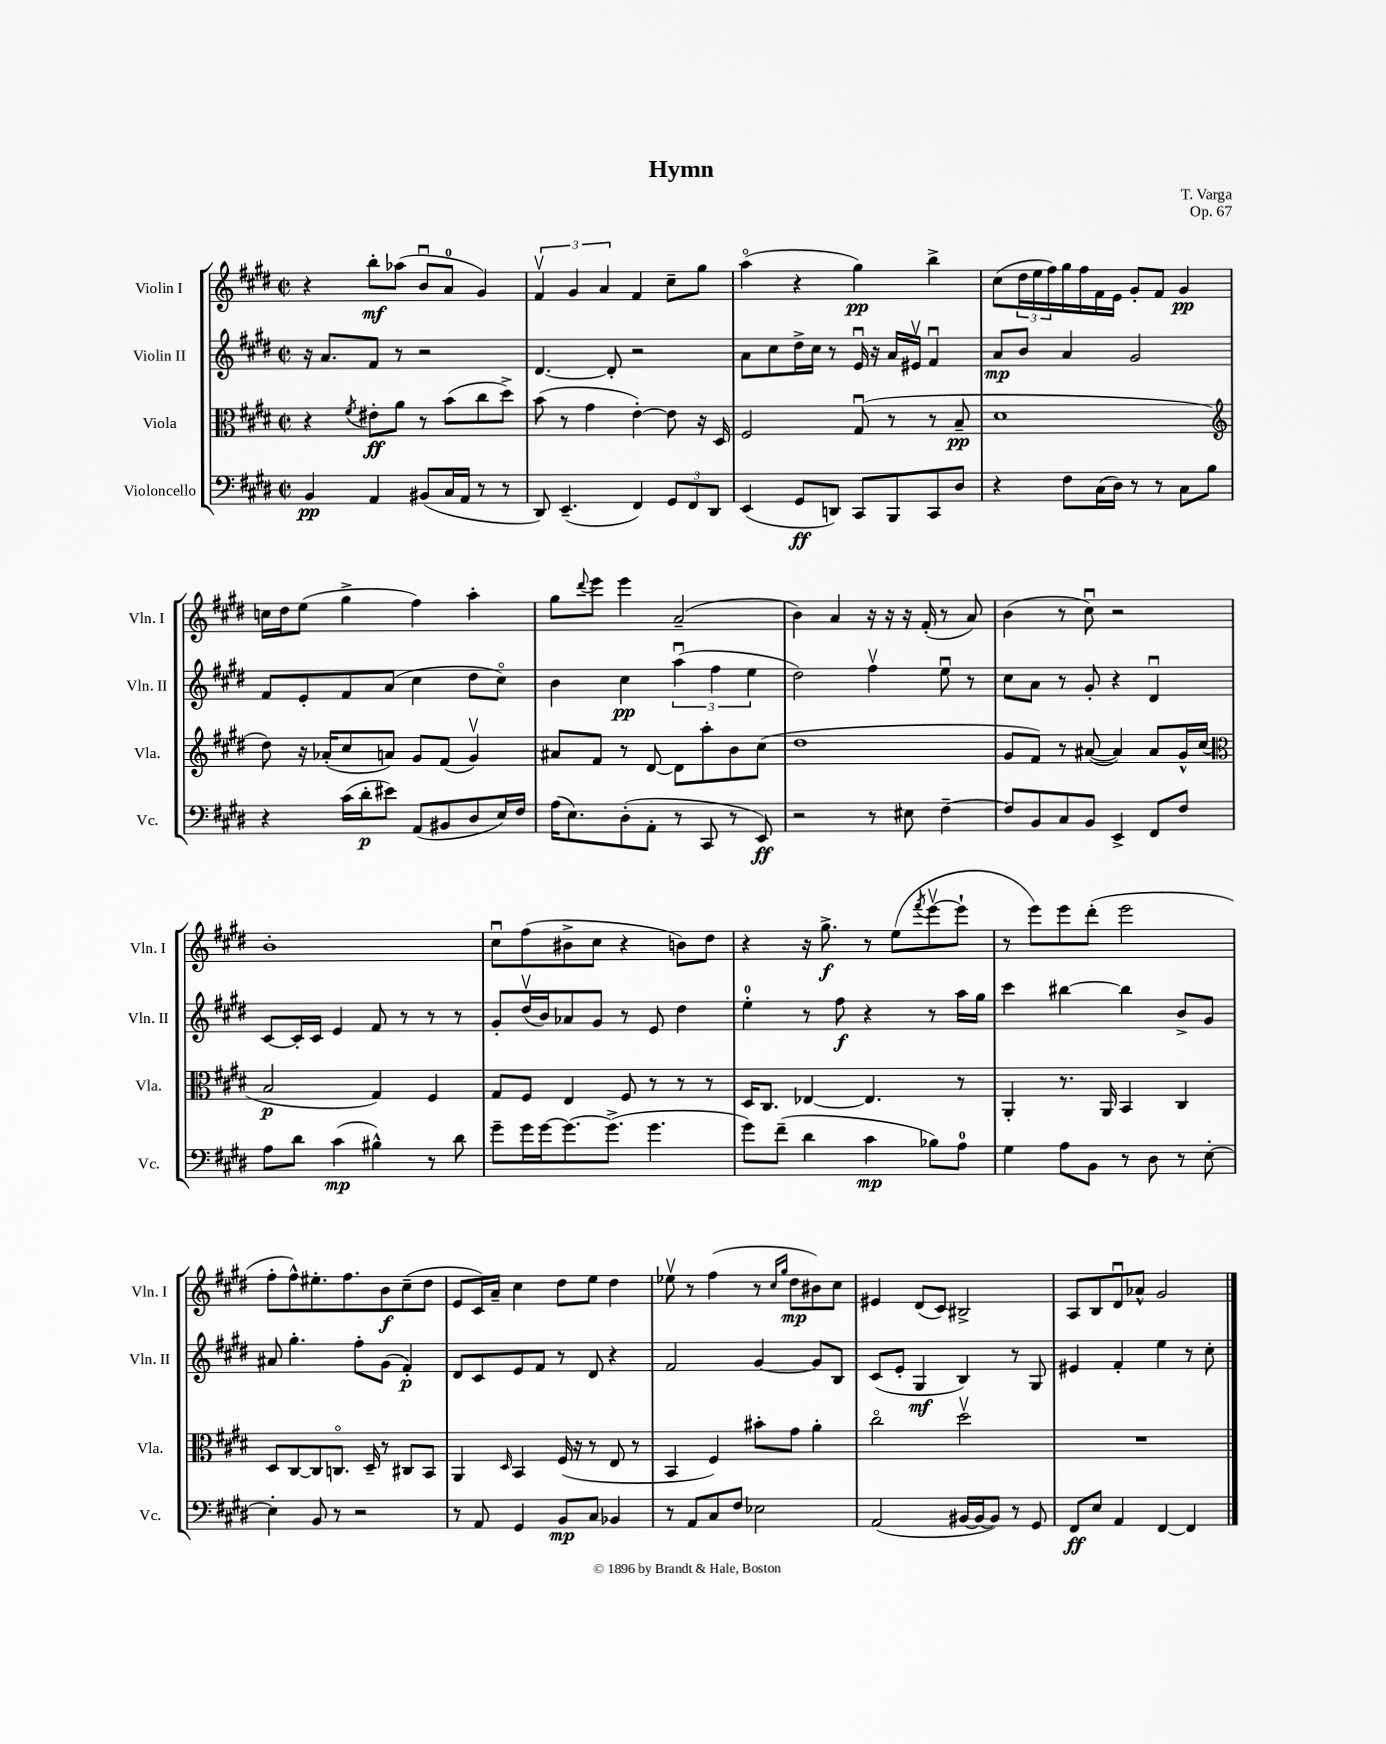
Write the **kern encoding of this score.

**kern	**dynam	**kern	**dynam	**kern	**dynam	**kern	**dynam
*part4	*part4	*part3	*part3	*part2	*part2	*part1	*part1
*staff4	*staff4	*staff3	*staff3	*staff2	*staff2	*staff1	*staff1
*I"Violoncello	*	*I"Viola	*	*I"Violin II	*	*I"Violin I	*
*I'Vc.	*	*I'Vla.	*	*I'Vln. II	*	*I'Vln. I	*
*clefF4	*	*clefC3	*	*clefG2	*	*clefG2	*
*k[f#c#g#d#]	*	*k[f#c#g#d#]	*	*k[f#c#g#d#]	*	*k[f#c#g#d#]	*
*M2/2	*	*M2/2	*	*M2/2	*	*M2/2	*
*met(c|)	*	*met(c|)	*	*met(c|)	*	*met(c|)	*
=1	=1	=1	=1	=1	=1	=1	=1
4BB/	pp	4r	.	16r	.	4r	.
.	.	.	.	8.a/L	.	.	.
.	.	8qf#/	.	.	.	.	.
4AA/	.	8e#X'\L	ff	8f#/J	.	8bb'\L	mf
.	.	8a\J	.	8r	.	(8aa-X\J	.
(8BB#X/L	.	8r	.	2r	.	8bu/L	.
16C#/L	.	(8b\L	.	.	.	8a/J	.
16AA/JJ	.	.	.	.	.	.	.
8r	.	8cc#\	.	.	.	4g#/)	.
8r	.	8dd#^\J)	.	.	.	.	.
=2	=2	=2	=2	=2	=2	=2	=2
8DD#/)	.	(8b\	.	[4.d#/	.	6f#v/	.
(4.EE~/	.	8r	.	.	.	.	.
.	.	.	.	.	.	6g#/	.
.	.	4g#\	.	.	.	.	.
.	.	.	.	.	.	6a/	.
.	.	.	.	8d#'/]	.	.	.
4FF#/)	.	[4e'\)	.	2r	.	4f#/	.
12GG#/L	.	8e\]	.	.	.	8cc#~\L	.
12FF#/	.	.	.	.	.	.	.
.	.	16r	.	.	.	8gg#\J	.
12DD#/J	.	.	.	.	.	.	.
.	.	16D#/	.	.	.	.	.
=3	=3	=3	=3	=3	=3	=3	=3
(4EE/	.	2F#/	.	8a\L	.	(4aa\	.
.	.	.	.	8cc#\	.	.	.
8GG#/L	ff	.	.	16dd#^\L	.	4r	.
.	.	.	.	16cc#\JJ	.	.	.
8DDn/J)	.	.	.	8r	.	.	.
8CC#/L	.	(8G#u/	.	16eu/	.	4gg#\)	pp
.	.	.	.	16r	.	.	.
8BBB/	.	8r	.	16a/LL	.	.	.
.	.	.	.	16e#Xv/JJ	.	.	.
8CC#/	.	8r	.	4f#u/	.	4bb^\	.
8D#/J	.	8B~/	pp	.	.	.	.
=4	=4	=4	=4	=4	=4	=4	=4
4r	.	1d#	.	8a/L	mp	(8cc#\L	.
.	.	.	.	8b/J	.	24dd#\L	.
.	.	.	.	.	.	24ee\	.
.	.	.	.	.	.	24ff#\)	.
8F#\L	.	.	.	4a/	.	16gg#\	.
.	.	.	.	.	.	16ff#\	.
(16C#\L	.	.	.	.	.	16f#\	.
16D#\JJ)	.	.	.	.	.	16e\JJ	.
8r	.	.	.	2g#/	.	8g#'/L	.
8r	.	.	.	.	.	8f#/J	.
8C#\L	.	.	.	.	.	4g#/	pp
8B\J	.	.	.	.	.	.	.
!!LO:LB:g=z
=5	=5	=5	=5	=5	=5	=5	=5
*	*	*clefG2	*	*	*	*	*
4r	.	8dd#\)	.	8f#/L	.	16ccn\LL	.
.	.	.	.	.	.	16dd#\J	.
.	.	16r	.	8e'/	.	(8ee\J	.
.	.	(16a-X'/KL	.	.	.	.	.
(16c#\LL	.	8cc#/	.	8f#/	.	4gg#^\	.
16d#'\J	p	.	.	.	.	.	.
8e#X\J)	.	8an/J)	.	(8a/J	.	.	.
(8AA/L	.	8g#/L	.	4cc#\	.	4ff#\)	.
8BB#X/	.	(8f#/J	.	.	.	.	.
8D#/	.	4g#v/)	.	8dd#\L	.	4aa'\	.
16E/L)	.	.	.	8cc#\J)	.	.	.
16F#/JJ	.	.	.	.	.	.	.
=6	=6	=6	=6	=6	=6	=6	=6
(16A\KL	.	8a#X/L	.	4b\	.	8gg#\L	.
8.E\)	.	.	.	.	.	.	.
.	.	.	.	.	.	8qqddd#/	.
.	.	8f#/J	.	.	.	8eee\J	.
(8D#'\	.	8r	.	4cc#\	pp	4eee\	.
8AA'\J	.	[8d#/	.	.	.	.	.
8r	.	8d#\L]	.	(6aau\	.	(2a~/	.
8CC#/	.	8aa'\	.	.	.	.	.
.	.	.	.	6ff#\	.	.	.
8r	.	8b\	.	.	.	.	.
.	.	.	.	6ee\	.	.	.
8EE/)	ff	(8cc#\J	.	.	.	.	.
=7	=7	=7	=7	=7	=7	=7	=7
2r	.	1dd#	.	2dd#\)	.	4b\)	.
.	.	.	.	.	.	4a/	.
8r	.	.	.	4ff#v\	.	16r	.
.	.	.	.	.	.	16r	.
8E#X\	.	.	.	.	.	16r	.
.	.	.	.	.	.	(16f#'/	.
[4F#~\	.	.	.	8eeu\	.	8r	.
.	.	.	.	8r	.	8a/)	.
=8	=8	=8	=8	=8	=8	=8	=8
8F#/L]	.	8g#/L	.	8cc#\L	.	(4b\	.
8BB/	.	8f#/J)	.	8a\J	.	.	.
8C#/	.	8r	.	8r	.	8r	.
8BB/J	.	([8a#X/	.	8g#'/	.	8cc#u\)	.
4EE^/	.	4a#/])	.	4r	.	2r	.
8FF#/L	.	8a#/L	.	4d#u/	.	.	.
8F#/J	.	16g#^^/L	.	.	.	.	.
.	.	(16cc#/JJ	.	.	.	.	.
!!LO:LB:g=z
=9	=9	=9	=9	=9	=9	=9	=9
*	*	*clefC3	*	*	*	*	*
8A\L	.	2B/	p	[8c#/L	.	1b'	.
8d#\J	.	.	.	16c#'/L]	.	.	.
.	.	.	.	16c#/JJ	.	.	.
(4c#\	mp	.	.	4e/	.	.	.
4B#X^^\)	.	4G#/)	.	8f#/	.	.	.
.	.	.	.	8r	.	.	.
8r	.	4F#/	.	8r	.	.	.
8d#\	.	.	.	8r	.	.	.
=10	=10	=10	=10	=10	=10	=10	=10
8g#~\L	.	8G#/L	.	8g#'/L	.	8cc#u\L	.
16g#\L	.	8F#/J	.	(16dd#v/L	.	(8ff#\	.
[16g#\J	.	.	.	16b/J)	.	.	.
8.g#\_	.	4E/	.	8a-X/	.	8b#X^\	.
.	.	.	.	8g#/J	.	8cc#\J	.
(8.g#^\J]	.	.	.	.	.	.	.
.	.	8F#/	.	8r	.	4r	.
4.g#\	.	8r	.	8e/	.	.	.
.	.	8r	.	4dd#\	.	8bn\L)	.
.	.	8r	.	.	.	8dd#\J	.
=11	=11	=11	=11	=11	=11	=11	=11
8g#\L)	.	16D#/KL	.	4ee'\	.	4r	.
.	.	8.C#/J	.	.	.	.	.
(8f#~\J	.	.	.	.	.	.	.
4d#\	.	[4E-X/	.	8r	.	16r	.
.	.	.	.	.	.	8.gg#^\	f
.	.	.	.	8ff#\	f	.	.
4c#\	mp	4.E-/]	.	4r	.	8r	.
.	.	.	.	.	.	(8ee\L	.
.	.	.	.	.	.	8qfff#/	.
8B-X\L)	.	.	.	8r	.	[8eeev\	.
8A\J	.	8r	.	16aa\LL	.	8eee`\J]	.
.	.	.	.	16gg#\JJ	.	.	.
=12	=12	=12	=12	=12	=12	=12	=12
4G#\	.	4AA'/	.	4ccc#\	.	8r	.
.	.	.	.	.	.	8eee\L)	.
8A\L	.	8.r	.	[4bb#X\	.	8eee\	.
8BB\J	.	.	.	.	.	(8ddd#'\J	.
.	.	16AA/	.	.	.	.	.
8r	.	4BB/	.	4bb#\]	.	2eee\	.
8D#\	.	.	.	.	.	.	.
8r	.	4C#/	.	8b^/L	.	.	.
[8E'\	.	.	.	8g#/J	.	.	.
!!LO:LB:g=z
=13	=13	=13	=13	=13	=13	=13	=13
4E'\]	.	8D#/L	.	8a#X/	.	8ff#'\L	.
.	.	[8C#/	.	4.gg#'\	.	8ff#^^\)	.
8BB/	.	8C#/]	.	.	.	8.ee#X'\	.
8r	.	8.Cn/J	.	.	.	.	.
.	.	.	.	.	.	8.ff#\	.
2r	.	.	.	8ff#'\L	.	.	.
.	.	16D#~/	.	.	.	.	.
.	.	8r	.	(8g#\J	.	8b\	f
.	.	8C#X/L	.	4f#'/)	p	(8cc#~\	.
.	.	8BB/J	.	.	.	8dd#\J	.
=14	=14	=14	=14	=14	=14	=14	=14
8r	.	4AA/	.	8d#/L	.	8e/L	.
8AA/	.	.	.	8c#/	.	16c#/L)	.
.	.	.	.	.	.	16a~/JJ	.
.	.	16qqD#/	.	.	.	.	.
4GG#/	.	4BB/	.	8e/	.	4cc#\	.
.	.	.	.	8f#/J	.	.	.
8BB/L	mp	(16F#/	.	8r	.	8dd#\L	.
.	.	16r	.	.	.	.	.
8C#/J	.	8r	.	8d#/	.	8ee\J	.
4BB-X/	.	8E/	.	4r	.	4dd#\	.
.	.	8r	.	.	.	.	.
=15	=15	=15	=15	=15	=15	=15	=15
8r	.	4BB/	.	2f#/	.	8ee-Xv\	.
8AA/L	.	.	.	.	.	8r	.
8C#/	.	4F#/)	.	.	.	(4ff#\	.
8F#/J	.	.	.	.	.	.	.
2E-X\	.	8b#X'\L	.	[4g#/	.	8r	.
.	.	.	.	.	.	16qqcc#/LL	.
.	.	.	.	.	.	16qqgg#/JJ	.
.	.	8g#\J	.	.	.	8dd#\L	mp
.	.	4a'\	.	8g#/L]	.	8b#X\)	.
.	.	.	.	8B/J	.	8cc#\J	.
=16	=16	=16	=16	=16	=16	=16	=16
(2AA/	.	2cc#\	.	(8c#/L	.	4e#X/	.
.	.	.	.	8e'/J	.	.	.
.	.	.	.	4G#/	mf	(8d#/L	.
.	.	.	.	.	.	8c#/J)	.
[16BB#X/LL	.	2dd#v\	.	4B/)	.	2B#X^/	.
16BB#/J_	.	.	.	.	.	.	.
8BB#/J])	.	.	.	.	.	.	.
8r	.	.	.	8r	.	.	.
8GG#/	.	.	.	8G#/	.	.	.
=17	=17	=17	=17	=17	=17	=17	=17
8FF#/L	ff	1r	.	4e#X/	.	8A/L	.
8E/J	.	.	.	.	.	8B/	.
4AA/	.	.	.	4f#'/	.	8d#u/	.
.	.	.	.	.	.	8a-X^^/J	.
[4FF#/	.	.	.	4ee\	.	2g#/	.
4FF#/]	.	.	.	8r	.	.	.
.	.	.	.	8cc#'\	.	.	.
==	==	==	==	==	==	==	==
*-	*-	*-	*-	*-	*-	*-	*-
